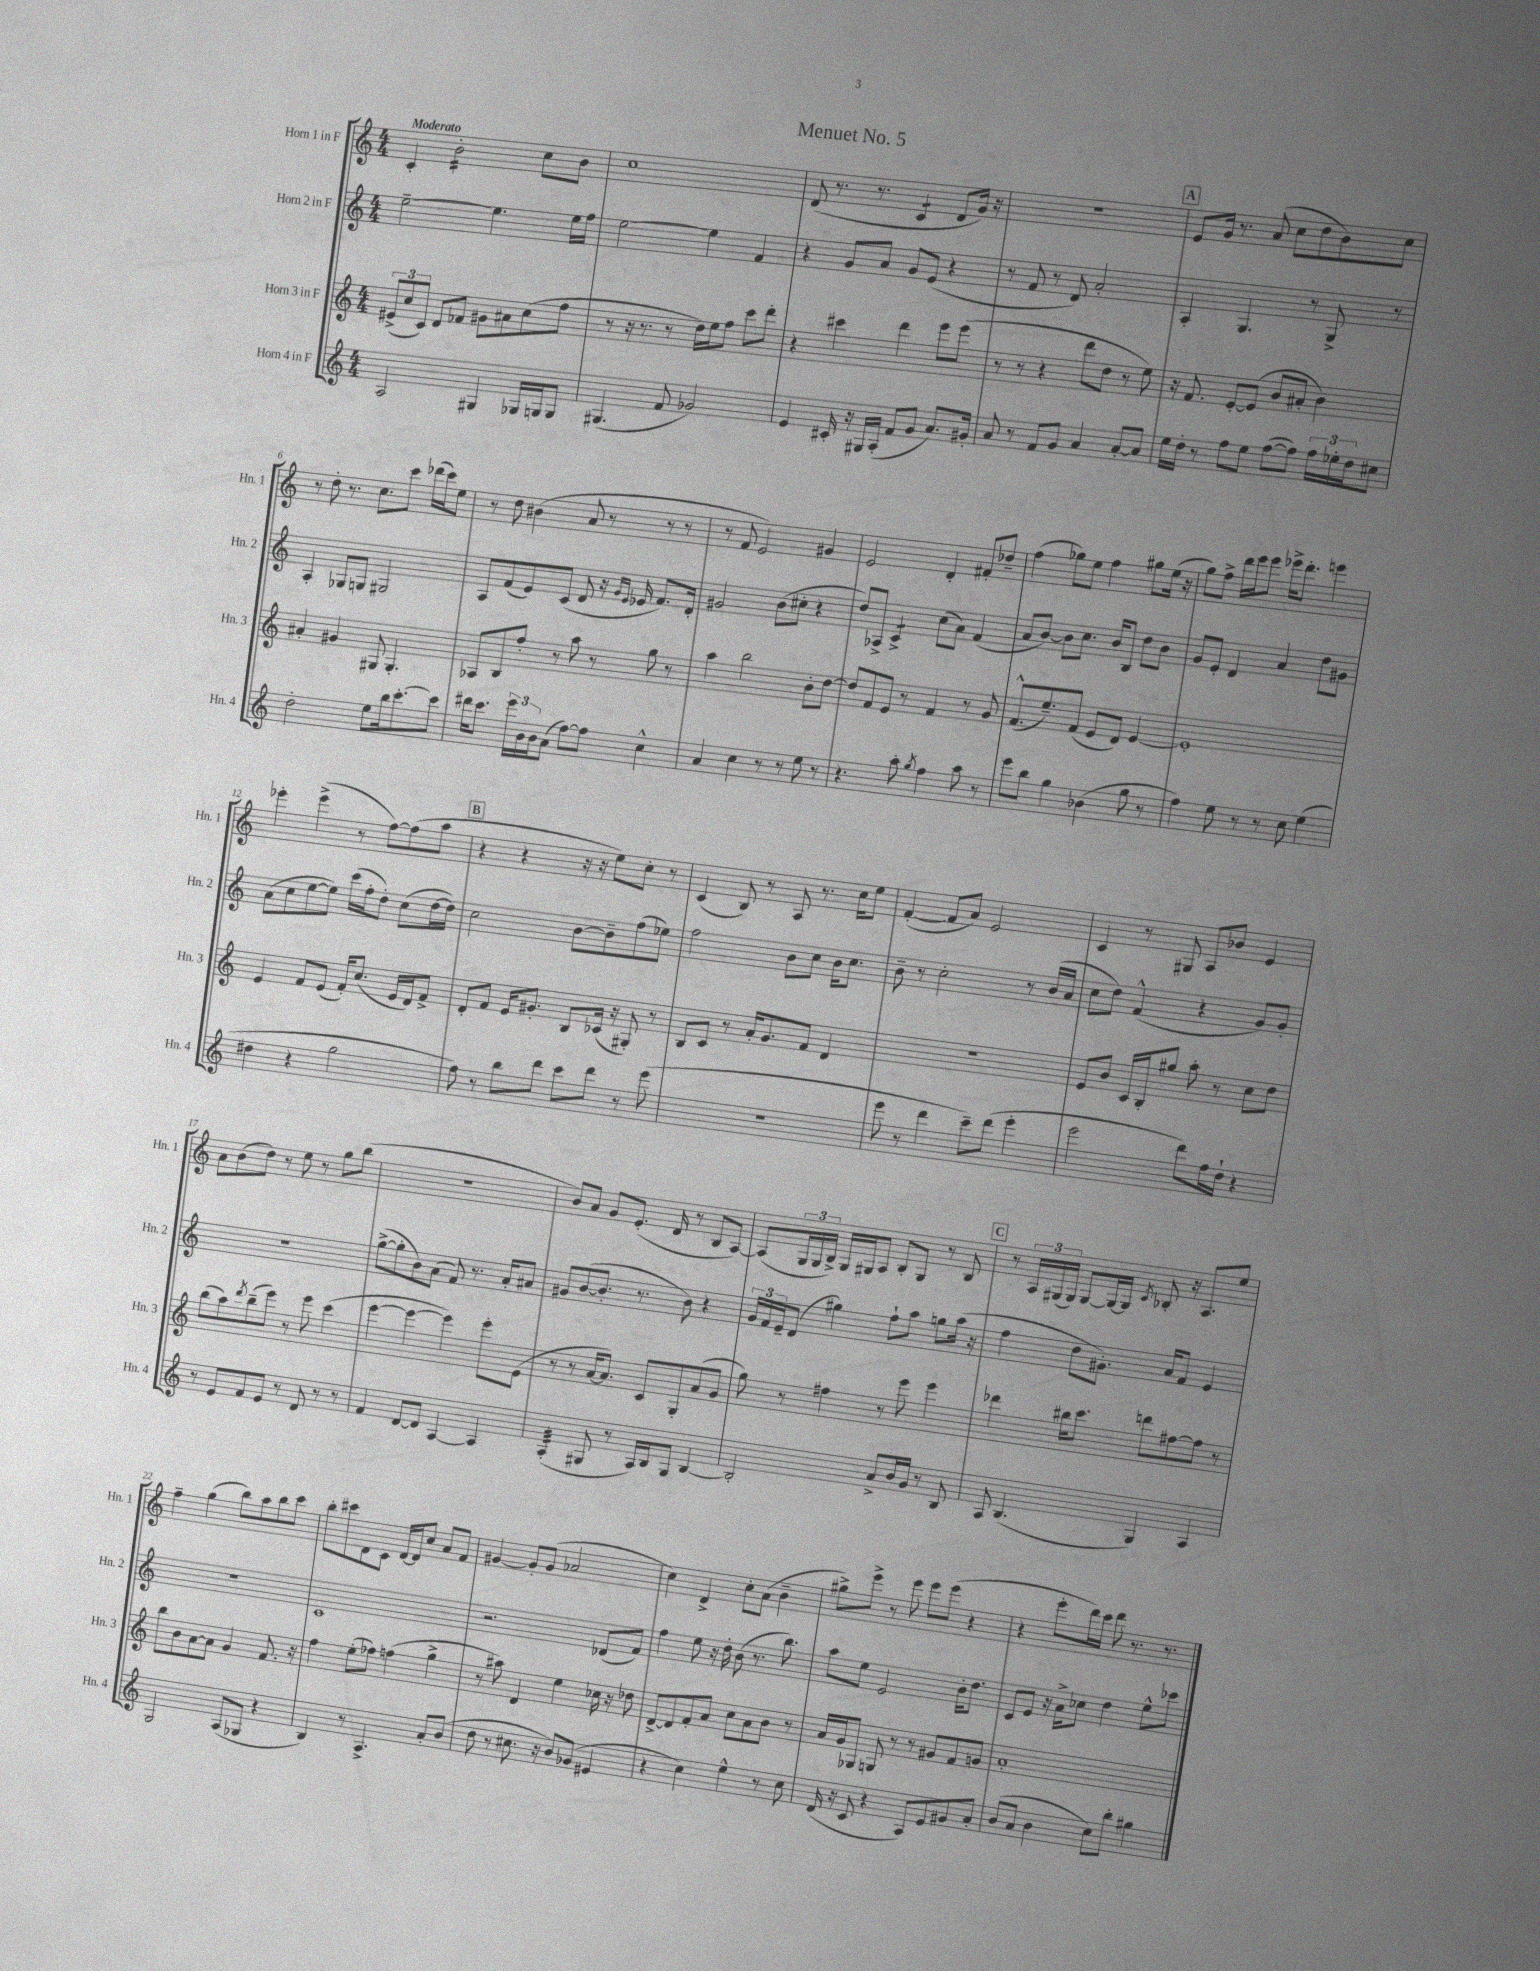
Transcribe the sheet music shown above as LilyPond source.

\header { title = "Menuet No. 5" }
<<
\new StaffGroup <<
\new Staff = "s0" \with { instrumentName = "Horn 1 in F" shortInstrumentName = "Hn. 1" } {
    \clef treble \key c \major \numericTimeSignature \time 4/4 \tempo "Moderato"
    c'4-. b'2:16-. c''8 b'8 |
    c''1 |
    d'8( r8. r8. c'4:8 d'8 g'16) r16 |
    R1 |
    \mark \markup { \box "A" } e'8 g'16 r8. a'8( c''8 d''8 b'8) c''8 |
    r8 d''8-. r8. c''8. c'''8 des'''16( c'''16) e''8 |
    r8 d''8 bis'4( a'8 r8 r8 r8 |
    r8 f'8 e'2) gis'4 |
    e'2 d'4-. fis'8-. des''8-- |
    f''4( ges''8) e''8 f''4 gis''8 e''16( r16 |
    g''8) f''8-> d'''16 e'''16 e'''8 ees'''16-> d'''8.-. e'''4 |
    ees'''4-. ees'''4->( r8 f''8~) f''8( a''8 |
    \mark \markup { \box "B" } r4 r4 r16 r16 e''8) c''8-. r8 |
    c'4( b8) r8 a8 r8. c''16 e''8 |
    f'4~-.( f'8 a'8) e'2 |
    c'4 r8 gis8 a8 bes'8 e'4 |
    a'8 b'8( d''8) r8 e''8 r8 g''8 b''8( |
    r1 |
    b'8) a'8 g'8 e'8.-.( d'16 r8 b8 a8~) |
    a8( \tuplet 3/2 { g16 g16 b16->) } g16 gis16 a8 b8-. gis8 r8 b8 |
    \mark \markup { \box "C" } r8 \tuplet 3/2 { a16 gis16( gis16) } gis8~ gis16~ gis16 \acciaccatura { c'8 } bes8-. r16 a8. e''8 |
    f''4-- g''4( b''8) a''8 b''8 c'''8 |
    b''8-. cis'''8 d'8 c'8 d'16~ d'16 c''8 a'8 f'8 |
    gis'4~ gis'8-. gis'8( aes'2 |
    c''4) d'4-> c''8-. a'8( b'4-- |
    gis''8->) e'''8-> r8 e'''8 e'''8 e'''8( r4 |
    r4 e'''8-. d'''16) c'''16 d'''8 r8. r8. \bar "|." |
}
\new Staff = "s1" \with { instrumentName = "Horn 2 in F" shortInstrumentName = "Hn. 2" } {
    \clef treble \key c \major \numericTimeSignature \time 4/4
    e''2~-- e''4. e''16 f''16 |
    e''2~ e''4 f'4 |
    r4 g'8 a'8 g'8 e'8( r4 |
    r8 f'8 r8 d'8) a'2-. |
    \mark \markup { \box "A" } a4-. g4. r8 g8-> r8 |
    a4-. ges8 g8 gis2 |
    a8 f'8( e'8) c'8( d'8 r16 \grace { g'16 e'16 } ees'16 f'8.) d'16-. |
    gis'2 b'8( cis''8-. r4 |
    d''8) aes8-> c'4:8-> c''8( a'8) f'4( |
    a'8 b'8~) b'8 c''8. b'16 b8 d''8 b'8 |
    g'8 e'8-. d'4 a'4 d''8 gis'8 |
    a'8( c''8 e''8~ e''8) c'''16( f''16-. d''8-.) c''8( d''16~ d''16) |
    \mark \markup { \box "B" } c''2 b'8~ b'8-- f''8( ees''8) |
    f''2 b'8 c''8 b'16 c''8. |
    b'8-- r8 c''2-. r8 b'16( a'16 |
    c''8 d''8) f'4-^( r4 g'8) g'8-. |
    R1 |
    g''8~->( g''8-. b'8) a'8( f'8) r8. a'16-. ais'8 |
    gis'8 b'8~( b'8.-. r8. b'8) r4 |
    \tuplet 3/2 { g'16 f'16 e'16-- } d'8( gis''4) f''8-! a''8 g''8 a''16( r16 |
    \mark \markup { \box "C" } f''4 d''8 gis'8.-.) a'16 f'8 e'4 |
    R1 |
    c'1 |
    r2. des'8( f'8) |
    f''4 e''8 r16 d''16-. b'8( r8. b''8.) |
    a''8 e''8 e'2 b'16-. d''8. |
    c'8 e'8 r16 a'16-> ces''8 d''4 e''8-^ ces'''8 \bar "|." |
}
\new Staff = "s2" \with { instrumentName = "Horn 3 in F" shortInstrumentName = "Hn. 3" } {
    \clef treble \key c \major \numericTimeSignature \time 4/4
    \tuplet 3/2 { eis'8->( c''8 c'8) } d'8 fes'8 gis'8 ais'8 c''8( f''8 |
    r8 r16 r8. r8 d''16) e''16 f''8 c'''8 d'''8-. |
    r4 cis'''4 d'''4 e'''8 e'''8( |
    r8 r8 r4 d'''8 d''8 r8 e''8) |
    \mark \markup { \box "A" } r16 f'8. e'8~-. e'8( b'8 ais'8-. b'4) |
    ais'4-. gis'4 gis8 gis4.-. |
    aes8 b8 f''8-. r8 a''8 r8 g''8 r8 |
    a''4 b''2 b'8-. d''8~ |
    d''8 f'8 e'8 r8 f'4 r8 g'8 |
    f'8.-^( e''8.--) f'8( e'8 d'8) e'4~ |
    e'1-. |
    e'4 f'8 e'8( f'16-.) c''8.( e'16 d'16) f'8-> |
    \mark \markup { \box "B" } d'8-. f'8 e'16 gis'8.-. b8 ces'16( r16 gis8-.) r8 |
    b8 c'8 r8 a'16-. g'8. f'8 d'4 |
    R1 |
    e'8 b'8 c'16 b16-. gis''8 a''8-. r8 c''8 d''8 |
    b''8( a''8) \acciaccatura { d'''8 } b''8--( e'''8) r8 e'''8 c'''4( |
    e'''4~ e'''4~ e'''4) e'''8-. e'8( |
    r8 r8 a'16~ a'8.) c'8 g8-. a'8( g'8 |
    g''8) r8 fis''4 r8 e'''8 e'''4 |
    \mark \markup { \box "C" } des'''4 bis''16 c'''8. d'''8 fis''8~ fis''8 r8 |
    b''8 b'8 a'8~ a'8 g'4 f'8. r16 |
    f''4 e''8-.( fes''8) f''4( g''4-> |
    r8 ais''8) d'4 e''4 ces''16 r16 des''8 |
    d'8~-> d'8 f'8-. a'8 c''8 a'8 b'8 r8 |
    a'16 g'16 ges8 g8 r8 r8 gis'8 f'8 g'8 |
    a'1-. \bar "|." |
}
\new Staff = "s3" \with { instrumentName = "Horn 4 in F" shortInstrumentName = "Hn. 4" } {
    \clef treble \key c \major \numericTimeSignature \time 4/4
    a2 gis4 ges16 g16 g8 |
    gis4.( f'8 ges'2) |
    e'4 cis'16-. r16 gis16 a16-.( f'8 g'8 a'8.) gis'16-. |
    a'8 r8 f'8 g'8 a'4 a'8~-. a'8 |
    \mark \markup { \box "A" } e''16 d''16-. r8 f''8 e''8 f''8~( f''8) \tuplet 3/2 { f''16 ees''16-. d''16 } cis''8 |
    d''2-. e''8 b''16 c'''8.~-. c'''8 |
    dis'''16 c'''8. \tuplet 3/2 { e'''16 b'16 b'16 } a'8( f''8~) f''8 c''4-^ |
    a'4 c''4 r8 r8 e''8 r8 |
    r4. a''8-. \acciaccatura { g''8 } f''4 a''8 r8 |
    e'''8 b''8 g''4 bes'4( g''8 r8 |
    f''4) e''8 r8 r8 c''8 e''4( |
    dis''4 r4 g''2 |
    \mark \markup { \box "B" } f''8) r8 b''8 d'''8 c'''8 d'''8 r8 e'''8( |
    R1 |
    e'''8 r8 d'''4 c'''8--) d'''8( e'''4-. |
    e'''2 d'''8) f''16 d''16-! r4 |
    r8 e'8 f'8 e'8 r8 d'8 r8 r8 |
    f'4 d'8~ d'8 a4~ a4 |
    a4:32-.( gis8 r8 a16) b16 gis8 b4~ |
    b2-. a'8-> b'16 g'16 r8 b8 |
    \mark \markup { \box "C" } a8 b4.( g4) a4 |
    g2 a8( ges8 r4 |
    b4) r8 a4.-> a'8-. b'8( |
    d''8 r8 cis''8. r16 b'8) ges'8( eis'4 |
    r4 c''4) e''4-^ r8 c''8 |
    d'16( r16 c'8 r4 a8) e'8 gis'8 a'8-. |
    b'8( a'8 b'4 c''8) b''8-. gis''4 \bar "|." |
}
>>
>>
